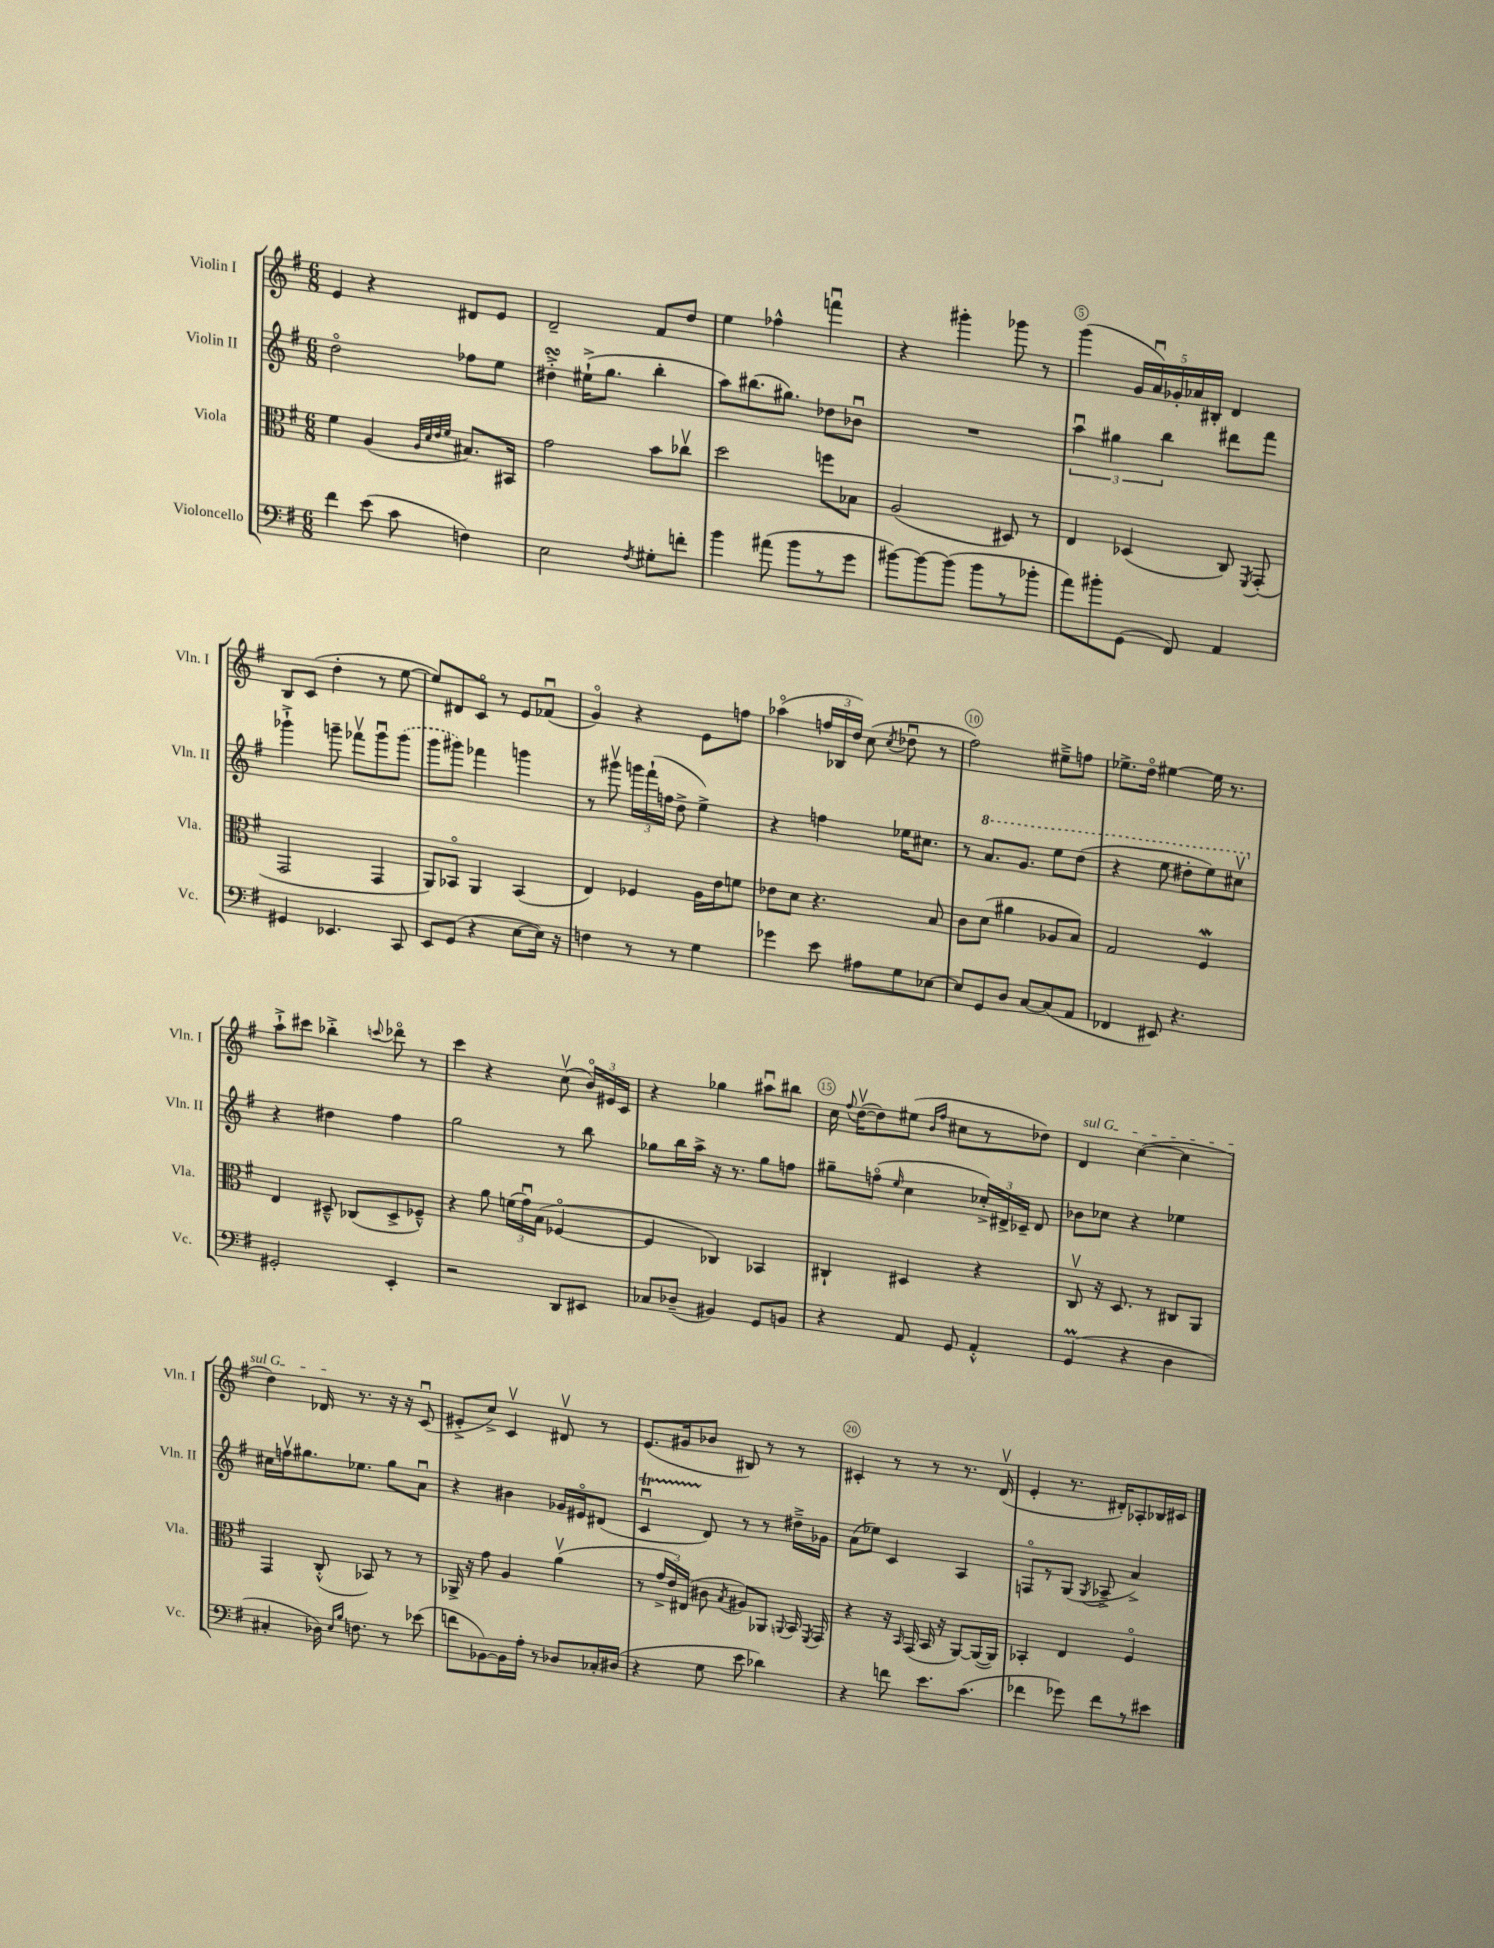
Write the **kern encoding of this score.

**kern	**kern	**kern	**kern
*part4	*part3	*part2	*part1
*staff4	*staff3	*staff2	*staff1
*I"Violoncello	*I"Viola	*I"Violin II	*I"Violin I
*I'Vc.	*I'Vla.	*I'Vln. II	*I'Vln. I
*clefF4	*clefC3	*clefG2	*clefG2
*k[f#]	*k[f#]	*k[f#]	*k[f#]
*M6/8	*M6/8	*M6/8	*M6/8
=1	=1	=1	=1
4f#\	4f#\	2dd\	4e/
(8e\	(4A/	.	4r
8c\	.	.	.
.	32qqA/LLL	.	.
.	32qqd/	.	.
.	32qqe/	.	.
.	32qqf#/JJJ	.	.
4Fn\)	8.B#X/L)	8ff-X\L	8d#X/L
.	.	8ee\J	8e/J
.	16BB#X/Jk	.	.
=2	=2	=2	=2
2E\	2g\	4dd#XsSsS'^\	2d~/
.	.	(16ee#X`^\KL	.
.	.	8.gg\J	.
8qF#/	.	.	.
8G#X'\L	8b\L	4bb'\	8f#/L
8fn'\J	8cc-Xv\J	.	8dd/J
=3	=3	=3	=3
4b\	2dd\	8aa\L)	4ee\
.	.	(8.bb#X\	.
(8a#X\	.	.	4ff-X^^\
.	.	8.gg#X\J)	.
8b\L	.	.	.
8r	8ffn\L	8dd-X\L	4fffnu\
8g\J	8B-X\J	8b-Xu\J	.
=4	=4	=4	=4
[8b#X\L)	(2A/	2.r	4r
8b#\_	.	.	.
(8b#\J]	.	.	4ggg#X'\
8b#\L	.	.	.
8r	8D#X/)	.	8ggg-X\
8b-X'\J	8r	.	8r
=5	=5	=5	=5
8a\L)	4E/	6aau\	(4ggg\
8b#X'\	.	.	.
.	.	6gg#X\	.
(8GG\J	(4D-X/	.	20g/LL
.	.	.	20au/)
.	.	6bb\	.
.	.	.	20g-X'/
8FF#/)	.	.	.
.	.	.	20a-X/
.	.	.	20B#X'/JJ
4AA/	8C/)	8ddd#X\L	4d/
.	8qFF#/	.	.
.	(8GG'/	8fff#\J	.
!!LO:LB:g=z
=6	=6	=6	=6
4GG#X/	2GG/	4ggg-X`^\	8B/L
.	.	.	(8c/J
4.EE-X/	.	8gggn~\	4dd'\
.	.	8fff-Xv\L	.
.	4GG/	8gggu\	8r
8CC/	.	(8ggg\J	[8ee\
=7	=7	=7	=7
8EE/L	8AA/L)	8ggg\L	8ee/L])
(8GG/J	8BB-X/J	8ggg#X\J)	8d#X/
4r	4AA/	4fff-X\	8c/J
.	.	.	8r
[8E\L	(4BB-/	4gggn\	8e/L
16E\Jk])	.	.	(8f-Xu/J
16r	.	.	.
=8	=8	=8	=8
4Fn\	4E/)	8r	4g/)
.	.	8ggg#Xv\	.
8r	4F-X/	24gggn\LL	4r
.	.	(24fff#`\	.
.	.	24ffn\JJ	.
8r	.	8dd^\	.
4G\	16A\LL	4ee^\)	8e\L
.	16e\J	.	.
.	8fn\J	.	8ffn\J
=9	=9	=9	=9
4g-X\	8e-X\L	4r	(4aa-X\
.	8d\J	.	.
8e\	4.r	4ffn\	24ffn/LL
.	.	.	24B-X/
.	.	.	24dd/JJ)
8A#X\L	.	.	(8cc\
.	.	.	8qcc/
8G\	.	16ee-X\KL	8dd-Xu\
.	.	8.cc#X\J	.
[8E-X\J	8B/	.	8r
=10	=10	=10	=10
8E-/L]	8c\L	8r	2ff#\)
*	*	*8va	*
8GG/	(8d\J	8.aa/L	.
8D/J	4a#X\	.	.
.	.	8.gg/J	.
[8C/L	.	.	.
(8C/]	8A-X/L	8eee\L	8ee#X~^\L
8AA/J	8B/J)	(8ddd\J	8ffn\J
=11	=11	=11	=11
4FF-X/	2G/	4r	8.ee-X^\L
.	.	.	16dd\Jk
8EE#X/)	.	8eee\	[4ee#X\
4.r	.	8ddd#X'\L	.
.	4F#W/	8eee\)	16ee#\]
.	.	.	8.r
.	.	8ccc#Xv\J	.
!!LO:LB:g=z
=12	=12	=12	=12
*	*	*X8va	*
2GG#X'/	4E/	4r	8aa`^\L
.	.	.	8ccc#X\J
.	8D#X~^^/	4dd#X\	4bb-X'^\
.	(8C-X/L	.	.
.	.	.	8qqcccn/
4EE'/	8D#^/	4ff#\	8ddd-X\
.	8F-X~^^/J)	.	8r
=13	=13	=13	=13
2r	4r	2gg\	4ccc\
.	8a\	.	4r
.	(24fn\LL	.	.
.	24gu\)	.	.
.	(24B\JJ	.	.
8DD/L	[4F-X/	8r	(8ccv\
8EE#X/J	.	8bb\	24b/LL)
.	.	.	24e#X/
.	.	.	24c/JJ
=14	=14	=14	=14
8C-X/L	4F-/]	8gg-X\L	4r
(8D-X~/J	.	16bb\L	.
.	.	16aa^\JJ	.
4BB#X/)	4C-X/)	16r	4gg-X\
.	.	8.r	.
8GG/L	4BB-X/	8gg-\L	8aa#Xu\L
8BBn/J	.	8ffn\J	8bb#X\J
=15	=15	=15	=15
4r	4C#X`/	8gg#X~\L	16cc\
.	.	.	8qqff#/
.	.	.	([16ddv\KL
.	.	(8ffn\J	8dd\])
.	.	16qqee/	.
8AA/	4D#X/	4cc\	(8ee#X\J
.	.	.	16qqb/LL
.	.	.	16qqff#/JJ
8GG/	.	.	8cc#X\L
4AA'^^/	4r	24cc-X'^/LL)	8r
.	.	24d#X^/	.
.	.	24c-X~/JJ	.
.	.	8d#/	8dd-X\J)
=16	=16	=16	=16
!	!	!	!LO:TX:a:i:t=sul G
(4GGM/	8Cv/	8b-X\L	4d/
.	16r	8cc-X\J	.
.	8.D/	.	.
4r	.	4r	([4cc\
.	8r	.	.
4D\	8C#X/L	4ee-X\	4cc\]
.	8AA/J	.	.
!!LO:LB:g=z
=17	=17	=17	=17
4C#X'/	4GG/	16cc#X\LL	4dd\)
.	.	16ffnv\J	.
.	.	8.gg#X\	.
16D-X\)	(8C'^^/	.	16d-X/
16qqE/LL	.	.	.
16qqB/JJ	.	.	.
8.Fn\	.	8.ee-X\J	8.r
.	8BB-X/)	.	.
8r	8r	8gg#\L	16r
.	.	.	16r
(8e-X\	8r	8au\J	(8cu/
=18	=18	=18	=18
8fn\L	16AA-X^/	4r	8e#X'^/L
.	16r	.	.
[8BB-X\)	8g\	.	8cc^/J)
16BB-\L]	4A/	4b#X\	4cv/
16A'\JJ	.	.	.
8r	.	.	.
8D-X/L	(4av\	16g-X/LL	8d#Xv/
.	.	16e#X/J	.
16C-X'/L	.	(8d#X/J	8r
(16D#X/JJ	.	.	.
=19	=19	=19	=19
4r	8r	4cTu/	(8.e/L
.	24g^/LL	.	.
.	24e/)	.	.
.	.	.	16g#X/k
.	(24E#X/JJ	.	.
8G\	8c#X\	8d/)	8b-X/J
.	8qB/	.	.
8e\	8A#X/L)	8r	8B#X/)
4d-X\)	8AA-X/J	8r	8r
.	8qqAAn/	.	.
.	16BB/	16dd#X~^\LL	8r
.	8qFF#/	.	.
.	16GG/	16g-X\JJ	.
=20	=20	=20	=20
4r	4r	(8a\L	4c#X'/
.	.	8ee-X\J)	.
8fn\	16r	4c/	8r
.	16qqBB/	.	.
.	(16GG/	.	.
8.e\L	16BB/	.	8r
.	16r	.	.
.	[8AA/L)	4A/	8.r
(8.c\J	.	.	.
.	(16AA/L_	.	.
.	16AA/JJ])	.	(16dv/
=21	=21	=21	=21
4f-X\	4BB-X'/	8Fn/L	4e'/
.	.	8r	.
8g-X\)	4E/	(8G/J	8.r
.	.	8qG/	.
8f-\L	.	8A-X~^/	.
.	.	.	16d#X'/KL)
8r	4F#/	4a^/)	8A-X'/
8e#X\J	.	.	16B-X/L
.	.	.	16c#X/JJ
==	==	==	==
*-	*-	*-	*-
